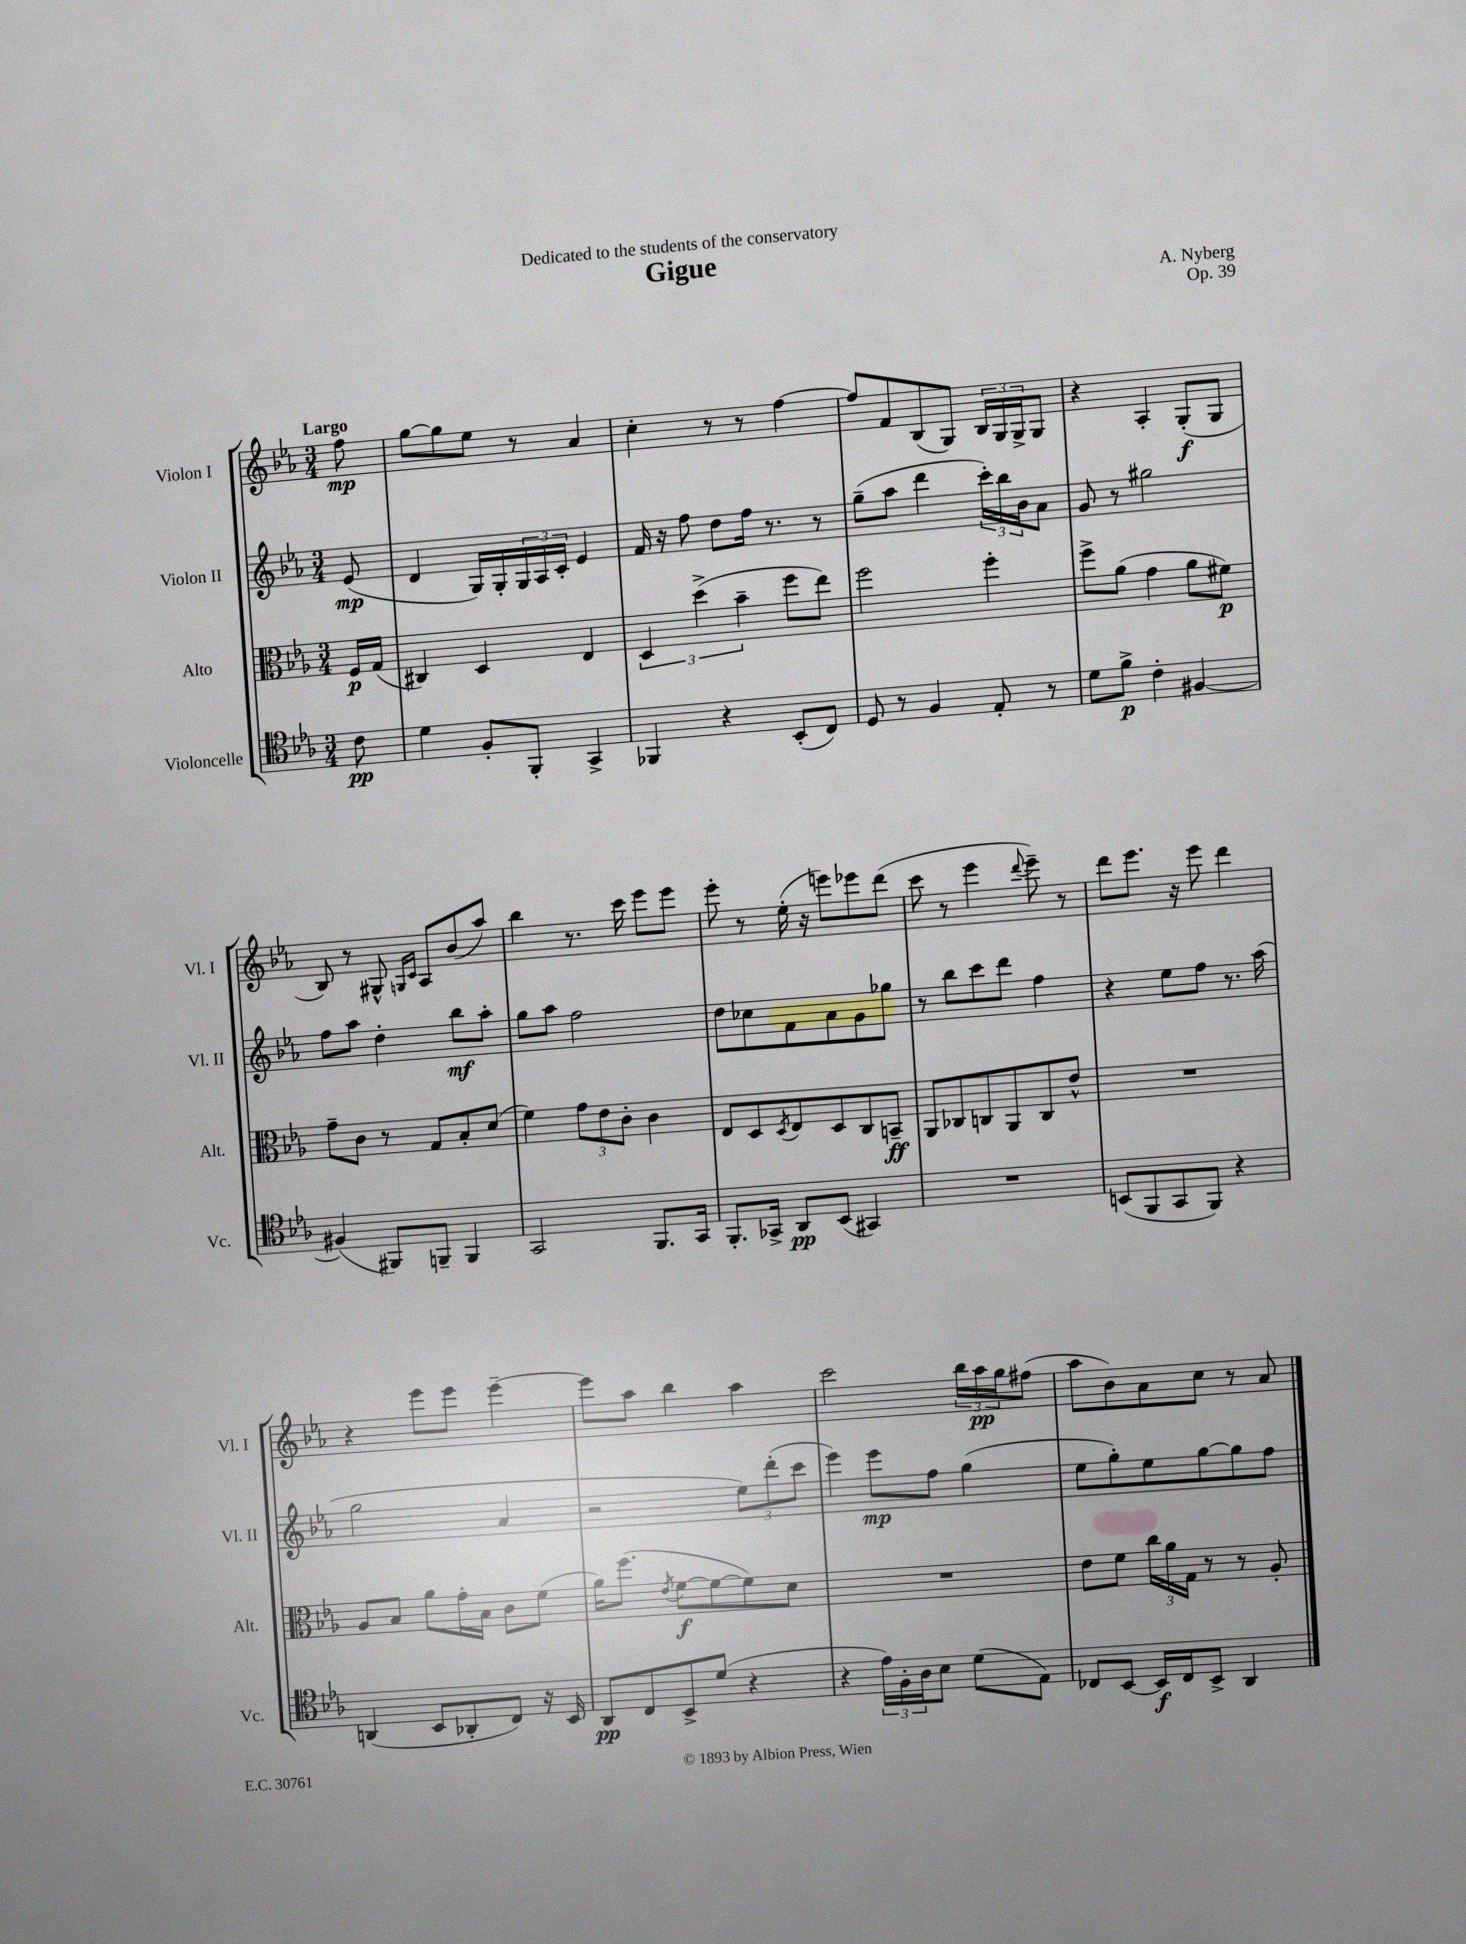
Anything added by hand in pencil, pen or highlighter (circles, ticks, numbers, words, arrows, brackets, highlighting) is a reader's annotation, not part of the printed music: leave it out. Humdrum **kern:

**kern	**dynam	**kern	**dynam	**kern	**dynam	**kern	**dynam
*part4	*part4	*part3	*part3	*part2	*part2	*part1	*part1
*staff4	*staff4	*staff3	*staff3	*staff2	*staff2	*staff1	*staff1
*I"Violoncelle	*	*I"Alto	*	*I"Violon II	*	*I"Violon I	*
*I'Vc.	*	*I'Alt.	*	*I'Vl. II	*	*I'Vl. I	*
*clefC4	*	*clefC3	*	*clefG2	*	*clefG2	*
*k[b-e-a-]	*	*k[b-e-a-]	*	*k[b-e-a-]	*	*k[b-e-a-]	*
*M3/4	*	*M3/4	*	*M3/4	*	*M3/4	*
=	=	=	=	=	=	=	=
!	!	!	!	!	!	!LO:TX:a:B:t=Largo	!
8c\	pp	16F/LL	p	(8e-/	mp	8ff\	mp
.	.	(16G/JJ	.	.	.	.	.
=1	=1	=1	=1	=1	=1	=1	=1
4d\	.	4C#X/)	.	4d/	.	[8gg\L	.
.	.	.	.	.	.	8gg\]	.
8F'/L	.	4D/	.	16G/LL)	.	8ee-\J	.
.	.	.	.	16G'/	.	.	.
8FF'/J	.	.	.	24G/	.	8r	.
.	.	.	.	24A-/	.	.	.
.	.	.	.	24c'/JJ	.	.	.
4GG^/	.	4E-/	.	4e-/	.	4a-/	.
=2	=2	=2	=2	=2	=2	=2	=2
4FF-X/	.	6D/	.	16f/	.	4cc'\	.
.	.	.	.	16r	.	.	.
.	.	.	.	8ff\	.	.	.
.	.	(6dd^\	.	.	.	.	.
4r	.	.	.	8dd\L	.	8r	.
.	.	6b-~\	.	.	.	.	.
.	.	.	.	16ff\Jk	.	8r	.
.	.	.	.	8.r	.	.	.
(8BB-'/L	.	8ff\L	.	.	.	[4ff\	.
8C/J)	.	8ee-\J)	.	8r	.	.	.
=3	=3	=3	=3	=3	=3	=3	=3
8D/	.	2ff\	.	(8gg~\L	.	8ff/L]	.
8r	.	.	.	8aa-\J	.	8f/	.
4F/	.	.	.	4ddd\	.	(8B-/	.
.	.	.	.	.	.	8G/J)	.
8E-'/	.	4ff'\	.	24ccc'\LL)	.	24B-/LL	.
.	.	.	.	24bb-\	.	24G/	.
.	.	.	.	24b-\J	.	24G^/J	.
8r	.	.	.	8a-\J	.	8G/J	.
=4	=4	=4	=4	=4	=4	=4	=4
8d\L	.	8ff^\L	.	8g/	.	4r	.
8f^\J	p	(8a-\J	.	8r	.	.	.
4c'\	.	4g\	.	2gg#X\	.	4A-'/	.
[4F#X/	.	8a-\L	.	.	.	(8G'/L	f
.	.	8f#X\J)	p	.	.	8G/J	.
!!LO:LB:g=z
=5	=5	=5	=5	=5	=5	=5	=5
(4F#X/]	.	8g~\L	.	8ff\L	.	8B-/)	.
.	.	8c\J	.	8aa-\J	.	8r	.
8FF#X/L)	.	8r	.	4dd'\	.	8G#X^^/	.
.	.	.	.	.	.	16qqGn/LL	.
.	.	.	.	.	.	16qqc/JJ	.
8FFn~/J	.	8G/L	.	.	.	8A-/L	.
4FF/	.	8B-'/	.	8bb-\L	mf	(8b-/	.
.	.	(8d/J	.	8aa-'\J	.	8aa-/J)	.
=6	=6	=6	=6	=6	=6	=6	=6
2GG/	.	4f\)	.	8gg\L	.	4bb-\	.
.	.	.	.	8aa-\J	.	.	.
.	.	12g\L	.	2ff\	.	8.r	.
.	.	12e-\	.	.	.	.	.
.	.	12c'\J	.	.	.	.	.
.	.	.	.	.	.	16ccc\	.
8.FF/L	.	4c\	.	.	.	8eee-\L	.
.	.	.	.	.	.	8eee-\J	.
16GG/Jk	.	.	.	.	.	.	.
=7	=7	=7	=7	=7	=7	=7	=7
8.FF'/L	.	8E-/L	.	8dd\L	.	8eee-'\	.
.	.	8D/	.	8cc-X\	.	8r	.
16GG-X^/Jk	.	.	.	.	.	.	.
.	.	8qD/	.	.	.	.	.
8AA-/L	pp	8E-/	.	8f\	.	(16ee-'\	.
.	.	.	.	.	.	16r	.
(8BB-/J	.	8D/	.	8a-\	.	8eeen\L)	.
4GG#X/)	.	8C/	.	8g\	.	8eee-X\	.
.	.	8BBn~/J	ff	8gg-X\J	.	(8ddd\J	.
=8	=8	=8	=8	=8	=8	=8	=8
2.r	.	8AA-/L	.	8r	.	8ccc\	.
.	.	8C-X/	.	8bb-\L	.	8r	.
.	.	8Cn/	.	8ccc\	.	4eee-\	.
.	.	8AA-/	.	8ddd\J	.	.	.
.	.	.	.	.	.	8qqddd/	.
.	.	8C/	.	4ff\	.	8eee-~\)	.
.	.	8e-^^/J	.	.	.	8r	.
=9	=9	=9	=9	=9	=9	=9	=9
(8BBn/L	.	2.r	.	4r	.	8ddd\L	.
8FF/	.	.	.	.	.	8.eee-\J	.
8GG/	.	.	.	8ee-\L	.	.	.
.	.	.	.	.	.	16r	.
8FF/J)	.	.	.	8ff\J	.	8eee-\	.
4r	.	.	.	8.r	.	4ddd\	.
.	.	.	.	(16aa-\	.	.	.
!!LO:LB:g=z
=10	=10	=10	=10	=10	=10	=10	=10
(4AAn/	.	8A-/L	.	2gg\	.	4r	.
.	.	8B-/J	.	.	.	.	.
8BB-/L	.	8a-\L	.	.	.	8eee-\L	.
8AA-X'/	.	16g'\L	.	.	.	8eee-\J	.
.	.	16B-\JJ	.	.	.	.	.
8C/J)	.	8c\L	.	4a-/	.	[4eee-~\	.
16r	.	(8f\J	.	.	.	.	.
16BB-/	.	.	.	.	.	.	.
=11	=11	=11	=11	=11	=11	=11	=11
8AA-/L	pp	16a-\KL)	.	2r	.	8eee-\L]	.
.	.	(8.ff\J	.	.	.	.	.
8C/	.	.	.	.	.	8aa-\J	.
.	.	8qe-/	.	.	.	.	.
8BB-^/	.	[8f\L	f	.	.	4bb-\	.
(8d/J	.	8f\_	.	.	.	.	.
4r	.	8f\])	.	12ee-\L)	.	4aa-\	.
.	.	.	.	(12ddd'\	.	.	.
.	.	8d\J	.	.	.	.	.
.	.	.	.	12ccc\J	.	.	.
=12	=12	=12	=12	=12	=12	=12	=12
4r	.	2.r	.	4eee-\)	.	2ccc\	.
24e-\LL)	.	.	.	8eee-\L	mp	.	.
24F'\	.	.	.	.	.	.	.
24A-\J	.	.	.	.	.	.	.
8B-\J	.	.	.	8ff\J	.	.	.
(8d\L	.	.	.	(4gg\	.	24bb-\LL	.
.	.	.	.	.	.	24aa-\	pp
.	.	.	.	.	.	24gg\J	.
8E-\J)	.	.	.	.	.	(8ff#X\J	.
=13	=13	=13	=13	=13	=13	=13	=13
8C-X/L	.	8e-\L	.	8ee-\L	.	8aa-\L	.
[8BB-/J	.	8f\J	.	8gg'\)	.	8b-\)	.
16BB-/LL]	f	24cc\LL	.	8ee-\	.	8a-\	.
.	.	24a-\	.	.	.	.	.
16C-/J	.	.	.	.	.	.	.
.	.	24G\JJ	.	.	.	.	.
8BB-^/J	.	8r	.	[8gg\	.	8cc\J	.
4AA-/	.	8r	.	8gg\]	.	8r	.
.	.	8A-'/	.	8ff\J	.	8a-/	.
==	==	==	==	==	==	==	==
*-	*-	*-	*-	*-	*-	*-	*-
